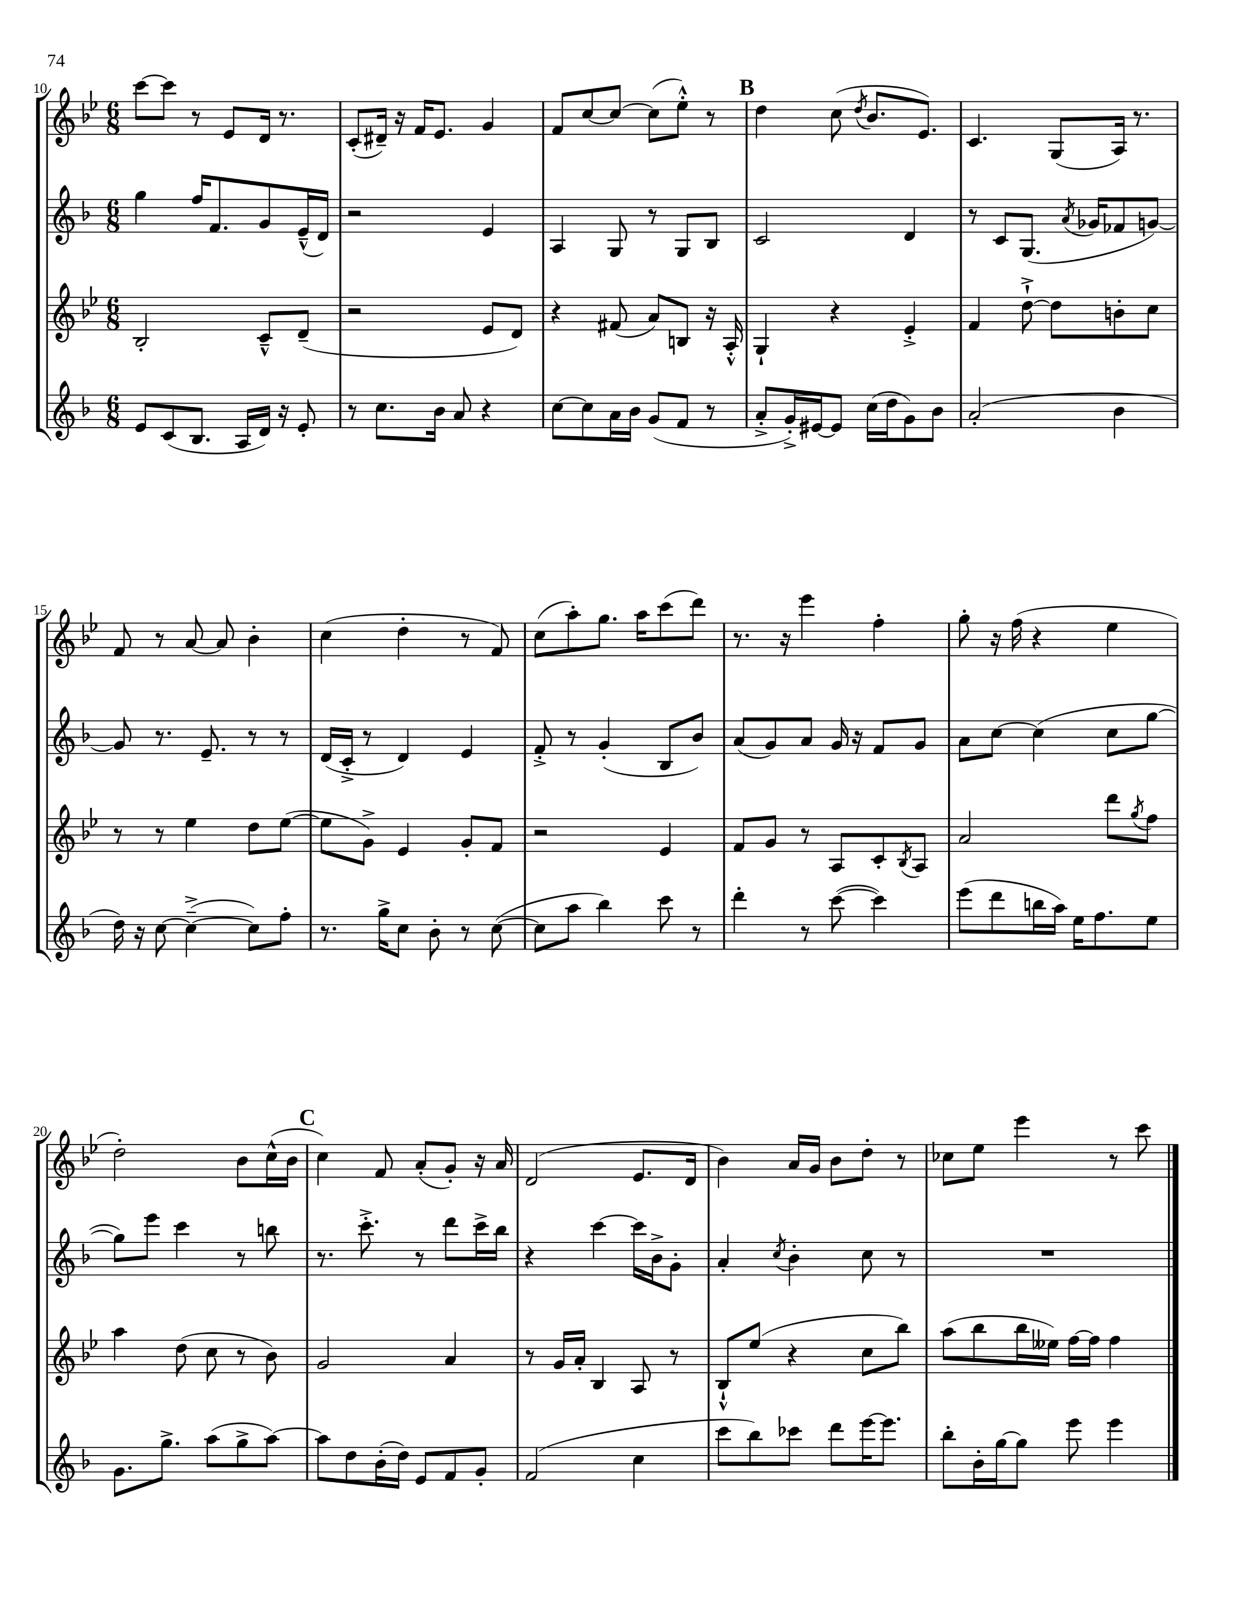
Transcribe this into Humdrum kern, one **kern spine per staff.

**kern	**kern	**kern	**kern
*staff4	*staff3	*staff2	*staff1
*clefG2	*clefG2	*clefG2	*clefG2
*k[b-]	*k[b-e-]	*k[b-]	*k[b-e-]
*M6/8	*M6/8	*M6/8	*M6/8
8e	2B-'	4gg	[8ccc
(8c	.	.	8ccc]
8.B-	.	16ff	8r
.	.	8.f	.
.	.	.	8e-
16A	.	.	.
16d)	8c~^^	8g	16d
16r	.	.	8.r
8e'	(8d~	(16e~^^	.
.	.	16d)	.
=	=	=	=
8r	2r	2r	(8c'
8.cc	.	.	16d#~)
.	.	.	16r
.	.	.	16f
16b-	.	.	8.e-
8a	.	.	.
4r	8e-	4e	4g
.	8d)	.	.
=	=	=	=
[8cc	4r	4A	8f
8cc]	.	.	[8cc
16a	(8f#	8G	8cc_
16b-	.	.	.
(8g	8a)	8r	(8cc]
8f	8B	8G	8ee-'^^)
8r	16r	8B-	8r
.	16A'^^	.	.
=	=	=	=
8a'^	4G`	2c	4dd
16g'^)	.	.	.
[16e#	.	.	.
8e#]	4r	.	(8cc
.	.	.	8qdd
(16cc	.	.	8.b-
16dd	.	.	.
8g)	4e-'^	4d	.
.	.	.	8.e-)
8b-	.	.	.
=	=	=	=
(2a'	4f	8r	4.c
.	.	8c	.
.	[8dd`^	(8.G	.
.	8dd]	.	(8G
.	.	8qa	.
.	.	16g-	.
4b-	8b'	8f-	16A)
.	.	.	8.r
.	8cc	[8g)	.
=	=	=	=
16dd)	8r	8g]	8f
16r	.	.	.
[8cc	8r	8.r	8r
(4cc~^_	4ee-	.	[8a
.	.	8.e~	.
.	.	.	8a]
8cc])	8dd	8r	4b-'
8ff'	([8ee-	8r	.
=	=	=	=
8.r	8ee-]	(16d	(4cc
.	.	16c'^	.
.	8g^)	8r	.
16gg^	.	.	.
8cc	4e-	4d)	4dd'
8b-'	.	.	.
8r	8g'	4e	8r
([8cc	8f	.	8f)
=	=	=	=
8cc]	2r	8f'^	(8cc
8aa	.	8r	8aa')
4bb-)	.	(4g'	8.gg
.	.	.	16aa
8ccc	4e-	8B-	(8ccc
8r	.	8b-)	8ddd)
=	=	=	=
4ddd'	8f	(8a	8.r
.	8g	8g)	.
.	.	.	16r
8r	8r	8a	4eee-
([8ccc	8A	16g	.
.	.	16r	.
4ccc])	8c'	8f	4ff'
.	8qB-	.	.
.	8A	8g	.
=	=	=	=
(8eee	2a	8a	8gg'
8ddd	.	[8cc	16r
.	.	.	(16ff
16bb	.	(4cc]	4r
16aa)	.	.	.
16ee	.	.	.
8.ff	.	.	.
.	8ddd	8cc	4ee-
.	8qgg	.	.
8ee	8ff	[8gg	.
=	=	=	=
8.g	4aa	8gg])	2dd')
.	.	8eee	.
8.gg^	.	.	.
.	(8dd	4ccc	.
(8aa	8cc	.	.
8gg^	8r	8r	8b-
[8aa)	8b-)	8bb	(16cc^^
.	.	.	16b-
=	=	=	=
8aa]	2g	8.r	4cc)
8dd	.	.	.
.	.	8.ccc'^	.
(16b-'	.	.	8f
16dd)	.	.	.
8e	.	8r	(8a'
8f	4a	8ddd	8g')
8g'	.	16ccc^	16r
.	.	16bb-	16a
=	=	=	=
(2f	8r	4r	(2d
.	16g	.	.
.	16a'	.	.
.	4B-	[4ccc	.
4cc	8A	16ccc]	8.e-
.	.	16b-^	.
.	8r	8g'	.
.	.	.	16d
=	=	=	=
8ccc	8B-`^^	4a'	4b-)
8bb-)	(8ee-	.	.
.	.	8qcc	.
8ccc-	4r	4b-'	16a
.	.	.	16g
8ddd	.	.	8b-
[16eee	8cc	8cc	8dd'
8.eee]	.	.	.
.	8bb-)	8r	8r
=	=	=	=
8bb-'	(8aa	2.r	8cc-
16b-'	8bb-	.	8ee-
[16gg	.	.	.
8gg]	16bb-	.	4eee-
.	16ee--)	.	.
8eee	[16ff	.	.
.	16ff]	.	.
4eee	4ff	.	8r
.	.	.	8ccc
==	==	==	==
*-	*-	*-	*-
